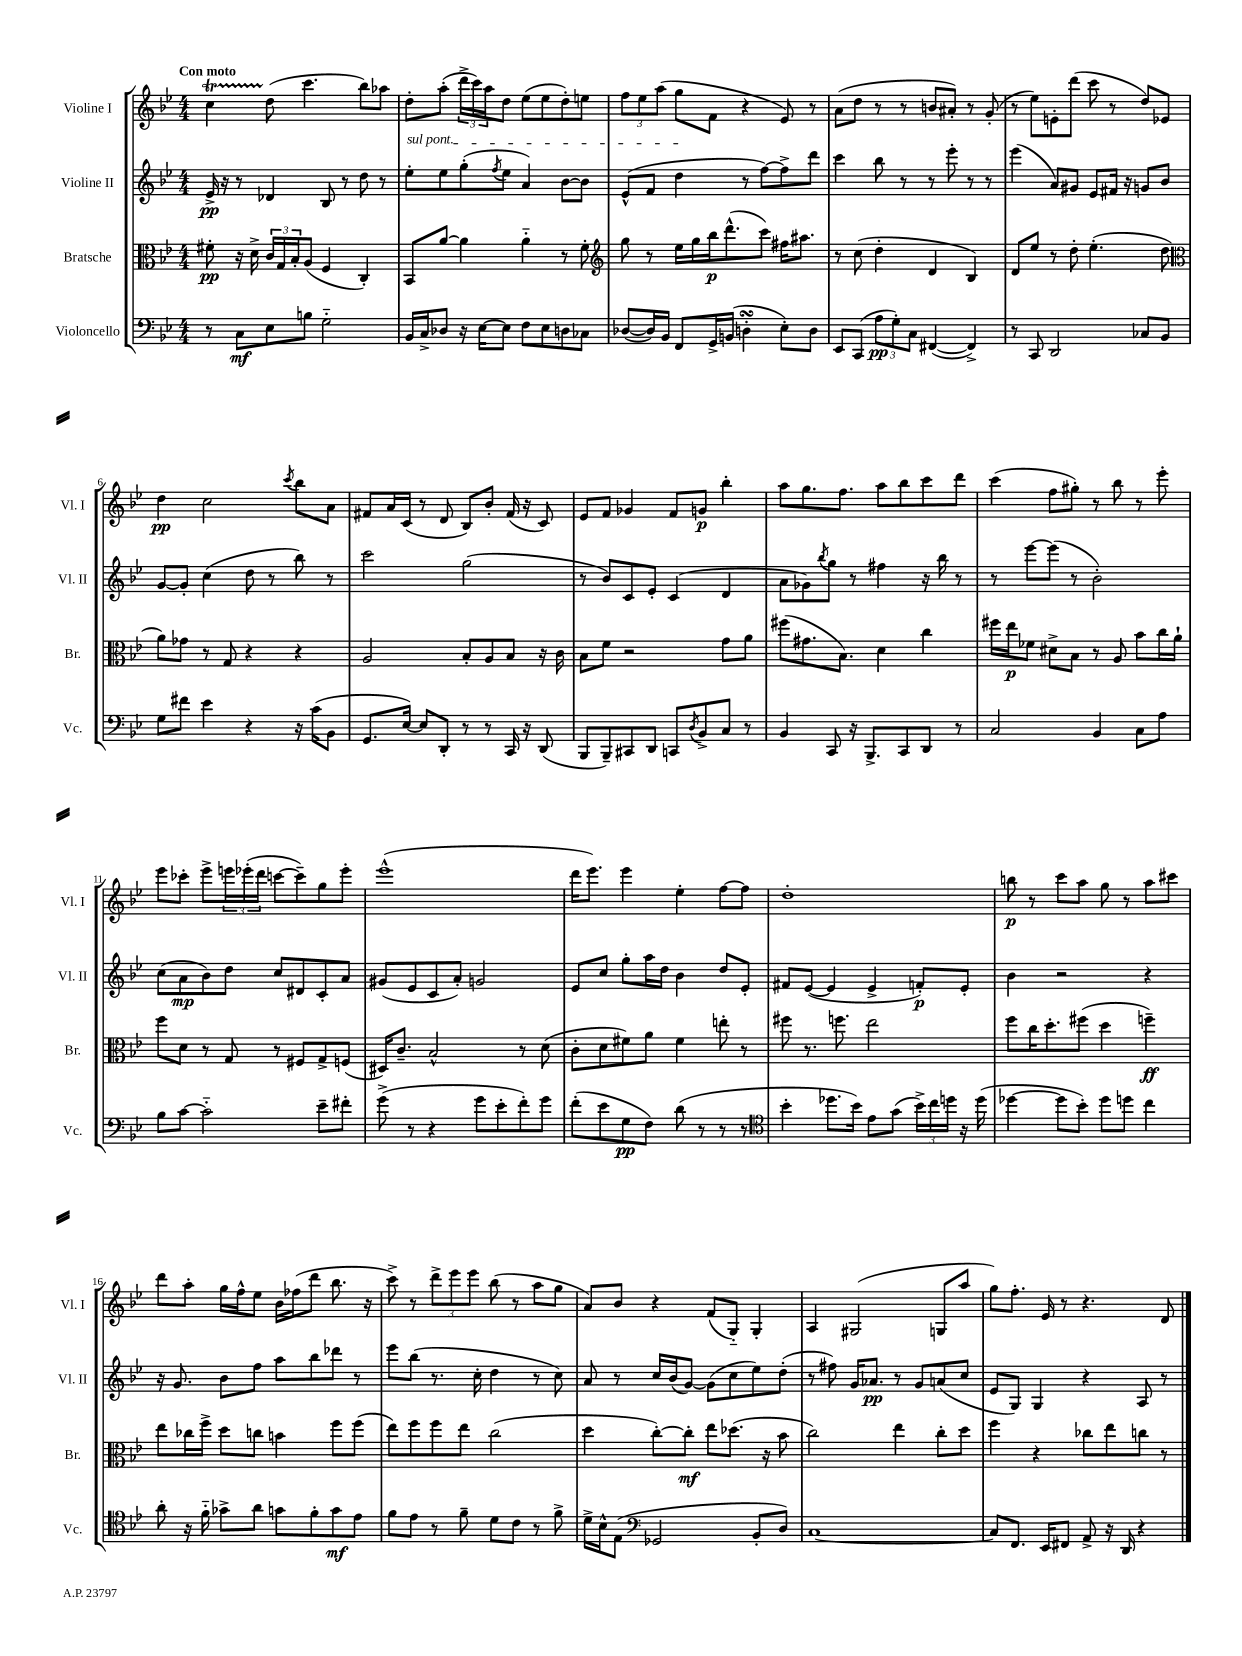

**kern	**dynam	**kern	**dynam	**kern	**dynam	**kern	**dynam
*part4	*part4	*part3	*part3	*part2	*part2	*part1	*part1
*staff4	*staff4	*staff3	*staff3	*staff2	*staff2	*staff1	*staff1
*I"Violoncello	*	*I"Bratsche	*	*I"Violine II	*	*I"Violine I	*
*I'Vc.	*	*I'Br.	*	*I'Vl. II	*	*I'Vl. I	*
*clefF4	*	*clefC3	*	*clefG2	*	*clefG2	*
*k[b-e-]	*	*k[b-e-]	*	*k[b-e-]	*	*k[b-e-]	*
*M4/4	*	*M4/4	*	*M4/4	*	*M4/4	*
=1	=1	=1	=1	=1	=1	=1	=1
!	!	!	!	!	!	!LO:TX:a:B:t=Con moto	!
8r	.	8f#X'\	pp	16e-^/	pp	4ccT\	.
.	.	.	.	16r	.	.	.
8C\L	mf	16r	.	8r	.	.	.
.	.	16d^\	.	.	.	.	.
8E-\	.	24c/LL	.	4d-X/	.	(8dd\	.
.	.	24G/	.	.	.	.	.
.	.	24B-'/J	.	.	.	.	.
8Bn\J	.	(8A/J	.	.	.	4.ccc\	.
2G\	.	4F/	.	8B-/	.	.	.
.	.	.	.	8r	.	.	.
.	.	4C'/)	.	8dd\	.	8bb-\L)	.
.	.	.	.	8r	.	8aa-X\J	.
=2	=2	=2	=2	=2	=2	=2	=2
!	!	!	!	!LO:TX:a:i:t=sul pont.	!	!	!
16BB-/LL	.	8BB-/L	.	8ee-'\L	.	8dd'\L	.
16C^/J	.	.	.	.	.	.	.
8D-X/J	.	[8a/J	.	8ee-\	.	(8aa'\J	.
16r	.	4a\]	.	(8gg'\	.	24ddd^\LL	.
.	.	.	.	.	.	24ccc\)	.
[16E-\KL	.	.	.	.	.	.	.
.	.	.	.	.	.	24aa\J	.
.	.	.	.	8qff/	.	.	.
8E-\J]	.	.	.	8ee-\J	.	8dd\J	.
8F\L	.	4a\	.	4a/)	.	(8ee-\L	.
8E-\	.	.	.	.	.	8ee-\	.
8Dn\	.	8r	.	[8b-\L	.	8dd'\)	.
8C-X\J	.	8f'\	.	8b-\J]	.	8een\J	.
=3	=3	=3	=3	=3	=3	=3	=3
*	*	*clefG2	*	*	*	*	*
([8D-X/L	.	8gg\	.	(8e-^^/L	.	12ff\L	.
.	.	.	.	.	.	12ee-\	.
16D-/L])	.	8r	.	8f/J	.	.	.
.	.	.	.	.	.	(12aa\J	.
16BB-/JJ	.	.	.	.	.	.	.
8FF/L	.	16ee-\LL	.	4dd\	.	8gg\L	.
.	.	16gg\	.	.	.	.	.
16GG^/L	.	16bb-\J	p	.	.	8f\J	.
(16BBn/JJ	.	(8.ddd^^\	.	.	.	.	.
4DnsSsS'\	.	.	.	8r	.	4r	.
.	.	8ccc\J)	.	[8ff\L)	.	.	.
8E-'\L)	.	16ff#X\KL	.	8ff^\]	.	8e-/)	.
.	.	8.aa#X\J	.	.	.	.	.
8D\J	.	.	.	8ddd\J	.	8r	.
=4	=4	=4	=4	=4	=4	=4	=4
8EE-/L	.	8r	.	4ccc\	.	(8a\L	.
(8CC/J	.	(8cc\	.	.	.	8dd\J	.
12A\L	pp	4dd'\	.	8bb-\	.	8r	.
12G'\)	.	.	.	.	.	.	.
.	.	.	.	8r	.	8r	.
12C\J	.	.	.	.	.	.	.
([4FF#X/	.	4d/	.	8r	.	8bn/L	.
.	.	.	.	8eee-'\	.	8a#X'/J)	.
4FF#^/])	.	4B-/)	.	8r	.	8r	.
.	.	.	.	8r	.	(8g'/	.
=5	=5	=5	=5	=5	=5	=5	=5
8r	.	8d/L	.	(4eee-\	.	8r	.
8CC/	.	8ee-/J	.	.	.	8ee-\L)	.
2DD/	.	8r	.	8a/L)	.	8en'\	.
.	.	8dd'\	.	8g#X/J	.	(8ddd\J	.
.	.	(4.ee-'\	.	8e-/L	.	8ccc\	.
.	.	.	.	16f#X/Jk	.	8r	.
.	.	.	.	16r	.	.	.
8C-X/L	.	.	.	8gn/L	.	8dd/L)	.
8BB-/J	.	8dd\	.	8b-/J	.	8e-X/J	.
!!LO:LB:g=z
=6	=6	=6	=6	=6	=6	=6	=6
*	*	*clefC3	*	*	*	*	*
8G\L	.	8a\L)	.	[8g/L	.	4dd\	pp
8f#X\J	.	8g-X\J	.	8g'/J]	.	.	.
4e-\	.	8r	.	(4cc\	.	2cc\	.
.	.	8G/	.	.	.	.	.
4r	.	4r	.	8dd\	.	.	.
.	.	.	.	8r	.	.	.
.	.	.	.	.	.	8qccc/	.
16r	.	4r	.	8bb-\)	.	8bb-\L	.
(16c\KL	.	.	.	.	.	.	.
8BB-\J	.	.	.	8r	.	8a\J	.
=7	=7	=7	=7	=7	=7	=7	=7
8.GG/L	.	2A/	.	2ccc\	.	8f#X/L	.
.	.	.	.	.	.	16a/L	.
[16E-/Jk)	.	.	.	.	.	(16c/JJ	.
8E-/L]	.	.	.	.	.	8r	.
8DD'/J	.	.	.	.	.	8d/	.
8r	.	8B-'/L	.	(2gg\	.	8B-/L)	.
8r	.	8A/	.	.	.	8b-'/J	.
16CC/	.	8B-/J	.	.	.	(16f#/	.
16r	.	.	.	.	.	16r	.
(8DD/	.	16r	.	.	.	8c/)	.
.	.	16c\	.	.	.	.	.
=8	=8	=8	=8	=8	=8	=8	=8
8BBB-/L	.	8B-\L	.	8r	.	8e-/L	.
8BBB-~/)	.	8f\J	.	8b-/L)	.	8f/J	.
8CC#X/	.	2r	.	8c/	.	4g-X/	.
8DD/J	.	.	.	8e-'/J	.	.	.
8CCn/L	.	.	.	(4c/	.	8f/L	.
8qD/	.	.	.	.	.	.	.
8BB-^/	.	.	.	.	.	8gn/J	p
8C/J	.	8g\L	.	4d/	.	4bb-'\	.
8r	.	8a\J	.	.	.	.	.
=9	=9	=9	=9	=9	=9	=9	=9
4BB-/	.	(8ff#X\L	.	8a\L	.	8aa\L	.
.	.	8.g#X\	.	8g-X\)	.	8.gg\	.
.	.	.	.	8qbb-/	.	.	.
8CC/	.	.	.	8gg\J	.	.	.
.	.	8.B-\J)	.	.	.	8.ff\J	.
16r	.	.	.	8r	.	.	.
8.BBB-^/L	.	.	.	.	.	.	.
.	.	4d\	.	4ff#X\	.	8aa\L	.
8CC/	.	.	.	.	.	8bb-\	.
8DD/J	.	4cc\	.	16r	.	8ccc\	.
.	.	.	.	16bb-\	.	.	.
8r	.	.	.	8r	.	8ddd\J	.
=10	=10	=10	=10	=10	=10	=10	=10
2C/	.	16ff#X\LL	.	8r	.	(4ccc\	.
.	.	16ee-\J	p	.	.	.	.
.	.	8f-X\J	.	[8eee-\L	.	.	.
.	.	8d#X^\L	.	(8eee-\J]	.	8ff\L	.
.	.	8B-\J	.	8r	.	8gg#X'\J)	.
4BB-/	.	8r	.	2b-'\)	.	8r	.
.	.	8A/	.	.	.	8bb-\	.
8C\L	.	8b-\L	.	.	.	8r	.
8A\J	.	16cc\L	.	.	.	8eee-'\	.
.	.	16a`\JJ	.	.	.	.	.
!!LO:LB:g=z
=11	=11	=11	=11	=11	=11	=11	=11
8B-\L	.	8ff\L	.	(8cc\L	.	8eee-\L	.
[8c\J	.	8d\J	.	8a\	mp	8ccc-X'\J	.
2c\]	.	8r	.	8b-\)	.	8eee-^\L	.
.	.	8G/	.	8dd\J	.	24eeen\L	.
.	.	.	.	.	.	(24eee-X'\	.
.	.	.	.	.	.	24ddd\JJ	.
.	.	8r	.	8cc/L	.	[8cccn\L	.
.	.	8F#X/L	.	8d#X/	.	8ccc~\])	.
8e-~\L	.	8G^/	.	8c'/	.	8gg\	.
8f#X'\J	.	(8Fn/J	.	8a/J	.	8eee-'\J	.
=12	=12	=12	=12	=12	=12	=12	=12
(8g^\	.	16D#X/KL)	.	(8g#X/L	.	(1eee-^^	.
.	.	8.c~/J	.	.	.	.	.
8r	.	.	.	8e-/	.	.	.
4r	.	2B-^^/	.	8c/	.	.	.
.	.	.	.	8a'/J)	.	.	.
8g\L	.	.	.	2gn/	.	.	.
8e-'\	.	.	.	.	.	.	.
8f'\)	.	8r	.	.	.	.	.
8g\J	.	(8d\	.	.	.	.	.
=13	=13	=13	=13	=13	=13	=13	=13
(8f'\L	.	8c'\L	.	8e-/L	.	16ddd\KL	.
.	.	.	.	.	.	8.eee-\J)	.
8e-\	.	8d\	.	8cc/J	.	.	.
8G\	pp	8f#X\)	.	8gg'\L	.	4eee-\	.
8F\J)	.	8a\J	.	16aa\L	.	.	.
.	.	.	.	16dd\JJ	.	.	.
(8d\	.	4f#\	.	4b-\	.	4ee-'\	.
8r	.	.	.	.	.	.	.
8r	.	8een'\	.	8dd/L	.	[8ff\L	.
8r	.	8r	.	8e-'/J	.	8ff\J]	.
=14	=14	=14	=14	=14	=14	=14	=14
*clefC4	*	*	*	*	*	*	*
4b-'\	.	8ff#X\	.	8f#X/L	.	1dd'	.
.	.	8.r	.	([8e-/J	.	.	.
8.dd-X\L	.	.	.	4e-/]	.	.	.
.	.	8.ffn\	.	.	.	.	.
16b-\Jk)	.	.	.	.	.	.	.
8e-\L	.	2ee-\	.	4e-^/	.	.	.
(8g\J	.	.	.	.	.	.	.
24b-^\LL)	.	.	.	8fn'/L)	p	.	.
24cc\	.	.	.	.	.	.	.
24ddn\JJ	.	.	.	.	.	.	.
16r	.	.	.	8e-'/J	.	.	.
(16dd\	.	.	.	.	.	.	.
=15	=15	=15	=15	=15	=15	=15	=15
[4dd-X\	.	8ff\L	.	4b-\	.	8bbn\	p
.	.	16cc\K	.	.	.	8r	.
.	.	8.dd'\	.	.	.	.	.
8dd-\L]	.	.	.	2r	.	8ccc\L	.
8b-'\J)	.	(8ff#X\J	.	.	.	8aa\J	.
8dd-\L	.	4dd\	.	.	.	8gg\	.
8ddn\J	.	.	.	.	.	8r	.
4cc\	.	4ffn~\)	ff	4r	.	8aa\L	.
.	.	.	.	.	.	8ccc#X\J	.
!!LO:LB:g=z
=16	=16	=16	=16	=16	=16	=16	=16
8a'\	.	8ee-\L	.	16r	.	8ddd\L	.
.	.	.	.	8.g/	.	.	.
16r	.	16cc-X\L	.	.	.	8aa'\J	.
16f\	.	16ff^\JJ	.	.	.	.	.
8g-X^\L	.	8dd\L	.	8b-\L	.	16gg\LL	.
.	.	.	.	.	.	16ff^^\J	.
8a\J	.	8ccn\J	.	8ff\J	.	8ee-\J	.
8gn\L	.	4bn\	.	8aa\L	.	16b-\LL	.
.	.	.	.	.	.	(16ff-X\J	.
8f'\	.	.	.	8bb-\	.	8ddd\J	.
8g\	mf	8ff\L	.	8ddd-X\J	.	8.bb-\	.
8e-\J	.	(8ff\J	.	8r	.	.	.
.	.	.	.	.	.	16r	.
=17	=17	=17	=17	=17	=17	=17	=17
8f\L	.	8ee-\L)	.	8eee-\L	.	8ccc^\)	.
8e-\J	.	8ff\	.	(8bb-\J	.	8r	.
8r	.	8ff\	.	8.r	.	12ddd^\L	.
.	.	.	.	.	.	12eee-\	.
8f~\	.	8ee-\J	.	.	.	.	.
.	.	.	.	.	.	12eee-\J	.
.	.	.	.	16cc'\	.	.	.
8d\L	.	(2cc\	.	4dd\	.	(8bb-\	.
8c\J	.	.	.	.	.	8r	.
8r	.	.	.	8r	.	8aa\L	.
8f^\	.	.	.	8cc\)	.	8gg\J	.
=18	=18	=18	=18	=18	=18	=18	=18
16d^\LL	.	4dd\	.	8a/	.	8a/L)	.
16B-^^\J	.	.	.	.	.	.	.
(8E-\J	.	.	.	8r	.	8b-/J	.
*clefF4	*	*	*	*	*	*	*
2GG-X/	.	[8cc'\L)	.	16cc/LL	.	4r	.
.	.	.	.	(16b-/J	.	.	.
.	.	8cc'\J]	mf	[8g/J)	.	.	.
.	.	8ee-\L	.	(8g\L]	.	(8f/L	.
.	.	(8.dd-X\J	.	8cc\	.	8G/J)	.
8BB-'/L	.	.	.	8ee-\)	.	4G'/	.
.	.	16r	.	.	.	.	.
8D/J)	.	8b-\	.	(8dd'\J	.	.	.
=19	=19	=19	=19	=19	=19	=19	=19
[1C	.	2cc\)	.	8r	.	4A/	.
.	.	.	.	8ff#X\)	.	.	.
.	.	.	.	16g/KL	.	(2G#X/	.
.	.	.	.	8.a-X/J	pp	.	.
.	.	4ee-\	.	8r	.	.	.
.	.	.	.	8g/L	.	.	.
.	.	8cc'\L	.	(8an/	.	8Gn/L	.
.	.	8dd\J	.	8cc/J	.	8aa/J	.
=20	=20	=20	=20	=20	=20	=20	=20
8C/L]	.	4ff\	.	8e-/L	.	8gg\L)	.
8.FF/J	.	.	.	8G/J)	.	8.ff'\J	.
.	.	4r	.	4G/	.	.	.
16EE-/KL	.	.	.	.	.	16e-/	.
8FF#X/J	.	.	.	.	.	8r	.
8AA^/	.	8cc-X\L	.	4r	.	4.r	.
16r	.	8ee-\	.	.	.	.	.
16DD/	.	.	.	.	.	.	.
4r	.	8ccn\J	.	8A/	.	.	.
.	.	8r	.	8r	.	8d/	.
==	==	==	==	==	==	==	==
*-	*-	*-	*-	*-	*-	*-	*-
